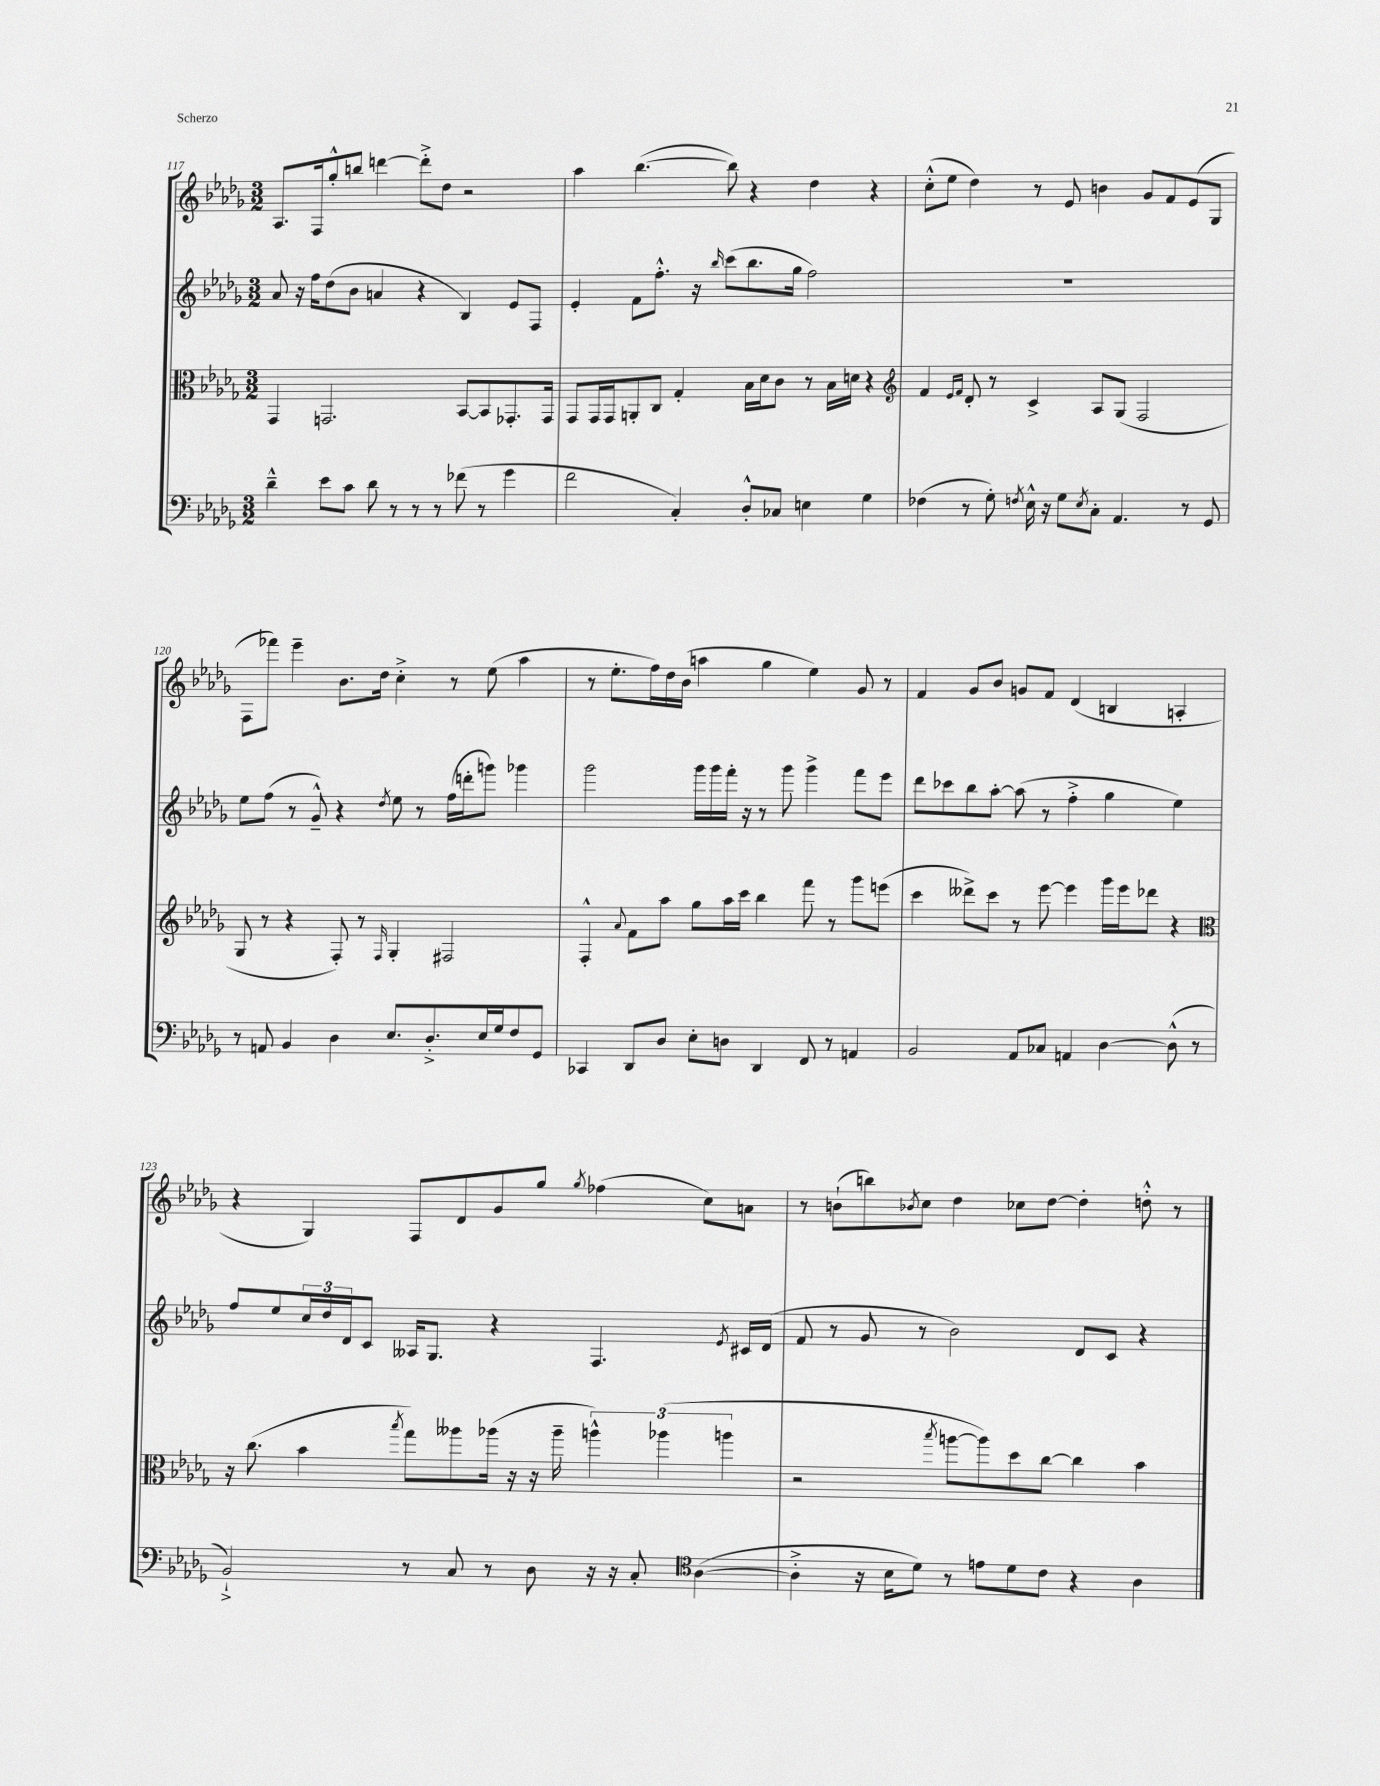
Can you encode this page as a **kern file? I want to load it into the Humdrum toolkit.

**kern	**kern	**kern	**kern
*part4	*part3	*part2	*part1
*staff4	*staff3	*staff2	*staff1
*clefF4	*clefC3	*clefG2	*clefG2
*k[b-e-a-d-g-]	*k[b-e-a-d-g-]	*k[b-e-a-d-g-]	*k[b-e-a-d-g-]
*M3/2	*M3/2	*M3/2	*M3/2
=117	=117	=117	=117
4d-~^^\	4GG-/	8a-/	8.A-/L
.	.	16r	.
.	.	16ff\KL	16F/k
8e-\L	2.GGn/	(8dd-\	8gg-'^^/
8c\J	.	8b-\J	8bbn/J
8d-\	.	4an/	[4dddn\
8r	.	.	.
8r	.	4r	8ddd'^\L]
8r	.	.	8dd-\J
(8f-X\	[8BB-/L	4B-/)	2r
8r	8BB-/]	.	.
4g-\	8.GG-X'/	8e-/L	.
.	.	8F/J	.
.	16GG-/Jk	.	.
=118	=118	=118	=118
2f\	8GG-/L	4e-'/	4aa-\
.	16GG-/L	.	.
.	16GG-/J	.	.
.	8AAn'/	8f\L	([4.bb-\
.	8C/J	8.ff'^^\J	.
4C'/)	4G-'/	.	.
.	.	16r	.
.	.	16qqbb-/	.
.	.	(8ccc\L	8bb-\])
8D-'^^/L	16B-\LL	8.bb-\	4r
.	16d-\J	.	.
8C-X/J	8c\J	.	.
.	.	16gg-\Jk	.
4En\	8r	2ff\)	4dd-\
.	16B-\LL	.	.
.	16dn\JJ	.	.
4G-\	4r	.	4r
=119	=119	=119	=119
*	*clefG2	*	*
(4F-X\	4f/	1.r	(8cc'^^\L
.	.	.	8ee-\J
.	16qqe-/LL	.	.
.	16qqf/JJ	.	.
8r	8d-'/	.	4dd-\)
8G-'\)	8r	.	.
8qFn/	.	.	.
16E-^^\	4c^/	.	8r
16r	.	.	.
8G-\L	.	.	8e-/
8qE-/	.	.	.
8C'\J	8A-/L	.	4bn\
4.AA-/	(8G-/J	.	.
.	2F/	.	8g-/L
.	.	.	8f/
8r	.	.	(8e-/
8GG-/	.	.	8G-/J
!!LO:LB:g=z
=120	=120	=120	=120
8r	8G-/	8ee-\L	8F\L
8AAn/	8r	(8ff\J	8fff-X\J)
4BB-/	4r	8r	4eee-~\
.	.	8g-~^^/)	.
4D-\	8F'/)	4r	8.b-\L
.	8r	.	.
.	.	.	16dd-\Jk
.	16qqF/	8qdd-/	.
8.E-/L	4G-'/	8ee-\	4cc'^\
.	.	8r	.
8.D-'^/	.	.	.
.	2F#X/	(16ff\LL	8r
.	.	16dddn'\J	.
16E-/L	.	8gggn\J)	(8ee-\
16G-/J	.	.	.
8F/	.	4ggg-X\	4aa-\
8GG-/J	.	.	.
=121	=121	=121	=121
4CC-X/	4F'^^/	2ggg-\	8r
.	.	.	8.ee-'\L
.	8qqa-/	.	.
8DD-/L	8f\L	.	.
.	.	.	16ff\L)
8D-/J	8aa-\J	.	16dd-\
.	.	.	(16b-\JJ
8E-'\L	8gg-\L	16ggg-\LL	4aan\
.	.	16ggg-\	.
8Dn\J	16aa-\L	16fff'\JJ	.
.	16ccc\JJ	16r	.
4DD-/	4bb-\	8r	4gg-\
.	.	8ggg-\	.
8FF/	8fff\	4ggg-^\	4ee-\)
8r	8r	.	.
4AAn/	8ggg-\L	8fff\L	8g-/
.	(8eeen\J	8eee-\J	8r
=122	=122	=122	=122
2BB-/	4ccc\	8ddd-\L	4f/
.	.	8ccc-X\	.
.	8ddd--X^\L)	8bb-\	8g-/L
.	8ccc\J	[8aa-'\J	8b-/J
8AA-/L	8r	(8aa-\]	8gn/L
8C-X/J	[8eee-\	8r	8f/J
4AAn/	4eee-\]	4ff'^\	(4d-/
[4D-\	16ggg-\LL	4gg-\	4Bn/
.	16eee-\J	.	.
.	8ddd-X\J	.	.
(8D-^^\]	4r	4ee-\)	4An'/
8r	.	.	.
!!LO:LB:g=z
=123	=123	=123	=123
*	*clefC3	*	*
2BB-`^/)	16r	8ff/L	4r
.	(8.cc\	.	.
.	.	8ee-/	.
.	4b-\	24cc/L	4G-/)
.	.	24dd-/	.
.	.	24d-/J	.
.	.	8c/J	.
.	8qbb-/	.	.
8r	8gg-\L)	16A--X/KL	8F/L
.	.	8.G-/J	.
8C/	8aa--X\	.	8d-/
8r	(16aa-X\Jk	4r	8g-/
.	16r	.	.
8D-\	16r	.	8gg-/J
.	16aa-~\	.	.
.	.	.	8qgg-/
16r	6aan^^\)	4.F/	(4ff-X\
16r	.	.	.
8C'/	.	.	.
.	(6aa-X\	.	.
*clefC4	*	*	*
([4A-\	.	.	8cc\L)
.	6aan\	.	.
.	.	8qe-/	.
.	.	16c#X/LL	8an\J
.	.	(16d-/JJ	.
=124	=124	=124	=124
4A-'^\]	2r	8f/	8r
.	.	8r	(8bn`\L
16r	.	8g-/	8bbn\)
16B-\KL	.	.	.
.	.	.	8qb-X/
8d-\J)	.	8r	8cc\J
.	8qbb-/	.	.
8r	[8aan\L	2b-\)	4dd-\
8en\L	8aa\])	.	.
8d-\	8dd-\	.	8cc-X\L
8c\J	[8cc\J	.	[8dd-\J
4r	4cc\]	8d-/L	4dd-'\]
.	.	8c/J	.
4A-\	4b-\	4r	8ddn'^^\
.	.	.	8r
==	==	==	==
*-	*-	*-	*-
